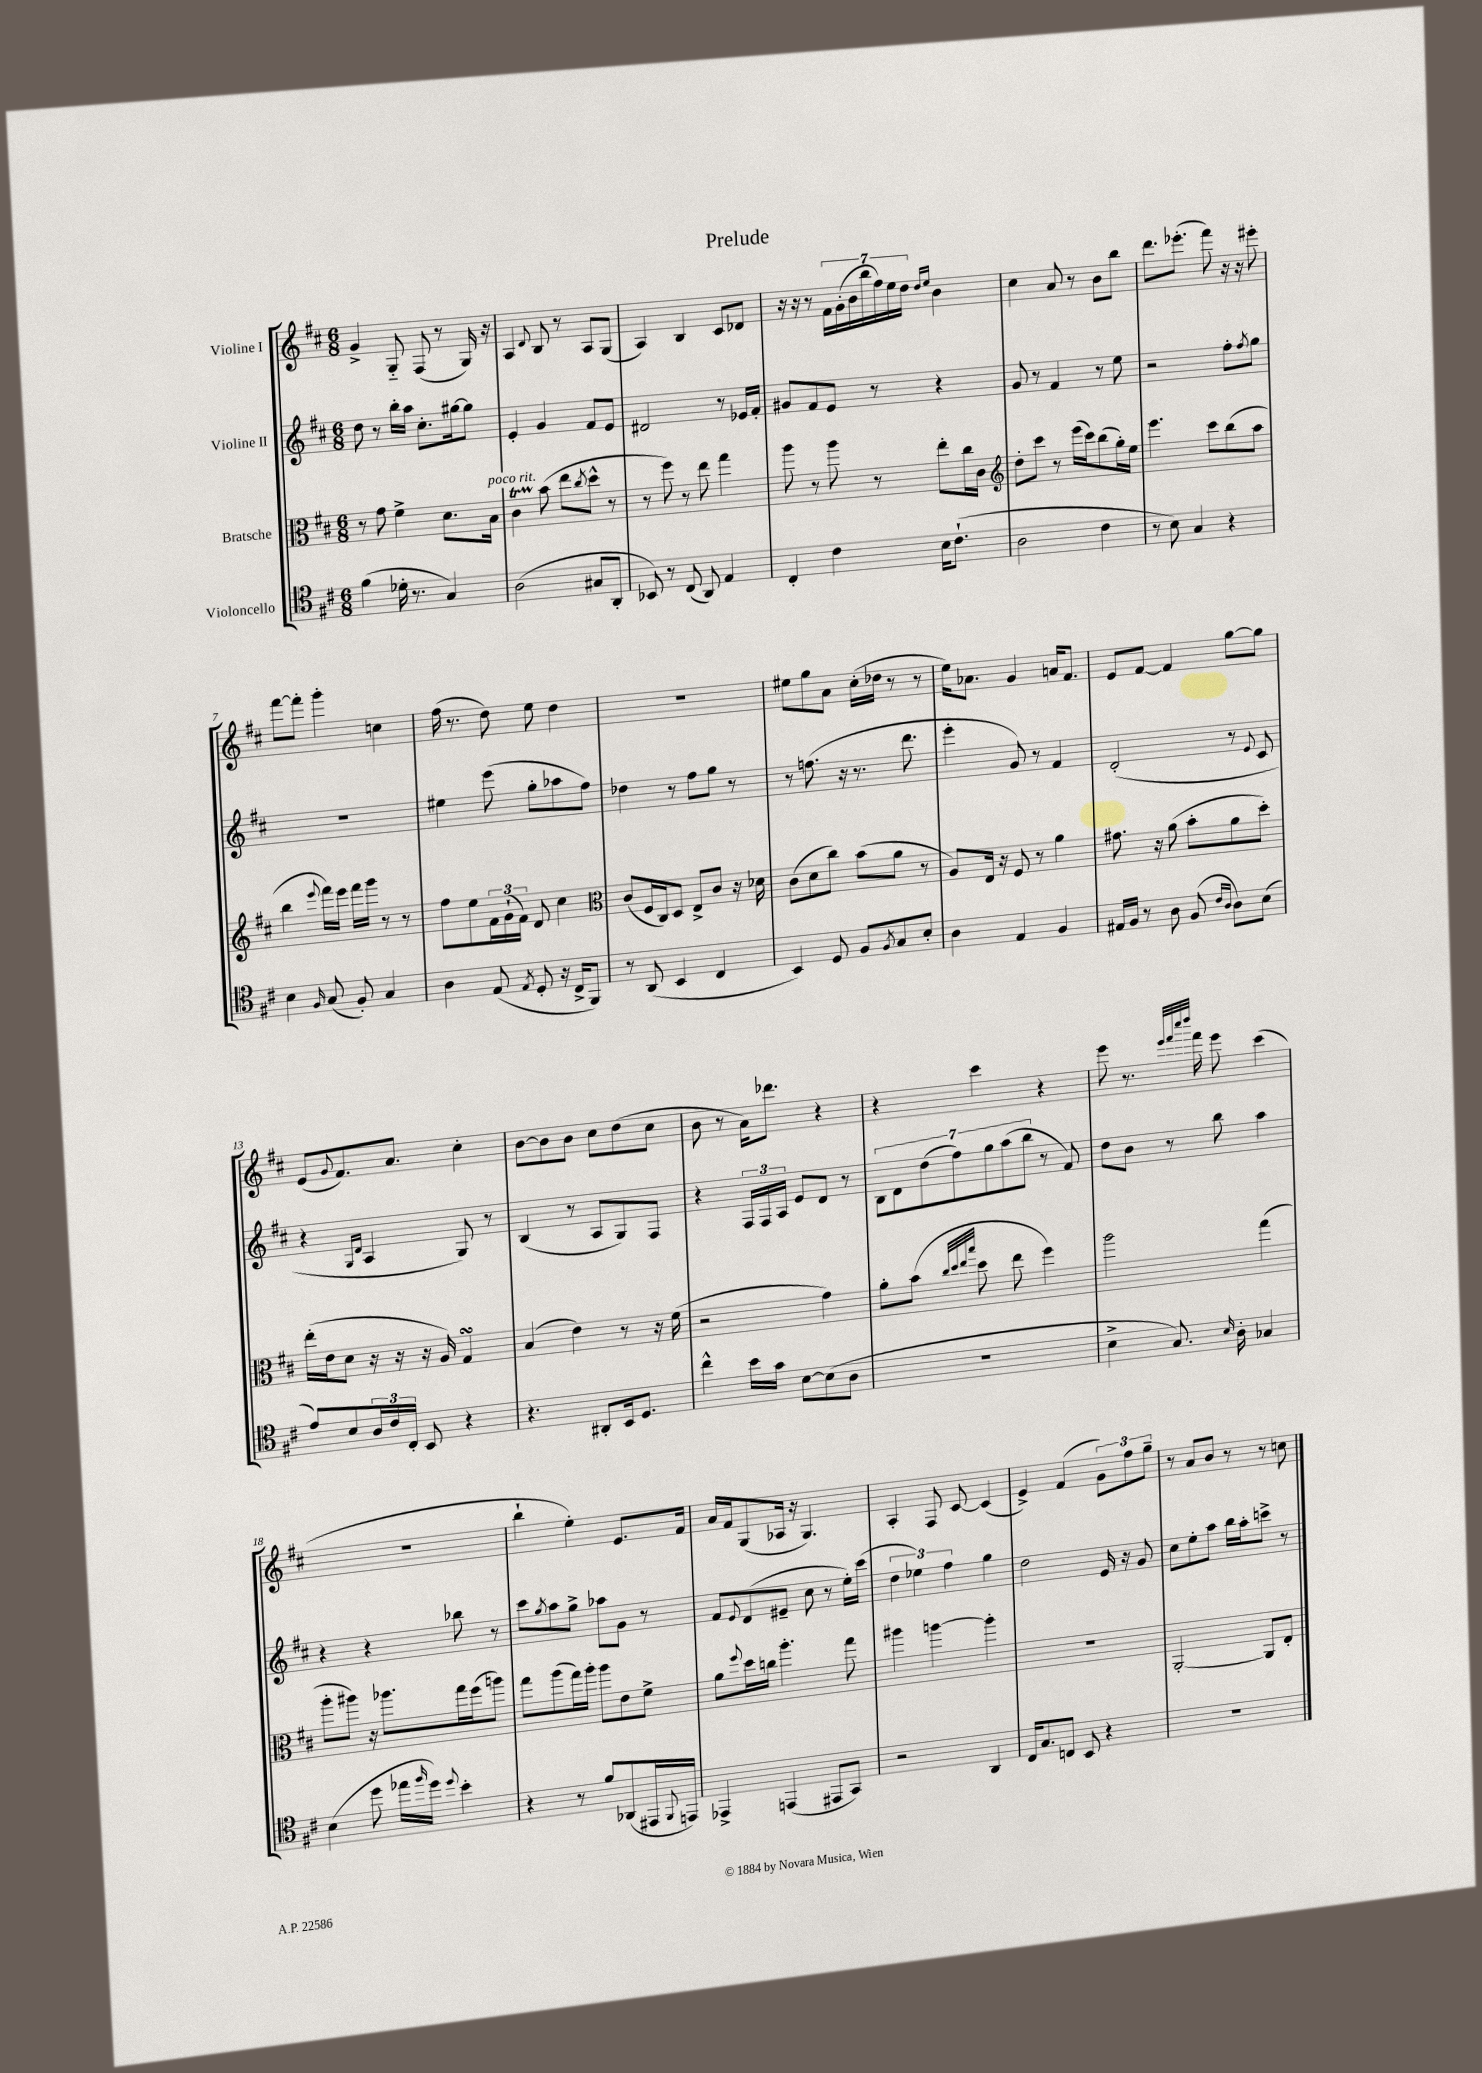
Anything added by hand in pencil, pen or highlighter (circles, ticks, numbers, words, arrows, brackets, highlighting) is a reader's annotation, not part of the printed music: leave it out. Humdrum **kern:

**kern	**kern	**kern	**kern
*staff4	*staff3	*staff2	*staff1
*clefC4	*clefC3	*clefG2	*clefG2
*k[f#c#]	*k[f#c#]	*k[f#c#]	*k[f#c#]
*M6/8	*M6/8	*M6/8	*M6/8
(4f#	8r	8dd	4g^
.	8g	8r	.
16d-'	4f#^	16bb'	8G'~
8.r	.	16aa	.
.	.	8.cc#'	(8F#
4G)	8.d	.	8r
.	.	[16gg#	.
.	.	8gg#]	16G)
.	16B	.	16r
=	=	=	=
(2A	4c#	4e'	4A
.	.	.	8qqd
.	(8b	4g	8B
.	8ee	.	8r
.	8qcc#	.	.
8G#	8dd^^	8f#	8A
8AA'	8r	8e	(8G
=	=	=	=
8BB-)	8r	2d#	4A)
8r	8ff#)	.	.
(8C#	8r	.	4B
8AA)	8ee	.	.
4E	4gg	8r	8c#
.	.	16e-	8d-
.	.	16f#'	.
=	=	=	=
4C#'	8aa	8g#	16r
.	.	.	16r
.	8r	8f#	8r
4c#	8aa	8e	28f#
.	.	.	(28g'
.	.	.	28b
.	.	.	28bb
.	8r	8r	.
.	.	.	28ff#)
.	.	.	28ee
.	.	.	28dd
.	.	.	16qqdd
.	.	.	16qqee
16B	8ee'	4r	4b
(8.c#`	.	.	.
.	16cc#	.	.
.	16c#	.	.
=	=	=	=
*	*clefG2	*	*
2A	8dd'	8g	4cc#
.	8ccc#	8r	.
.	8r	4f#	8a
.	(16eee	.	8r
.	16ccc#)	.	.
4c#	(8bb	8r	8b
.	16gg')	8ee	8bb
.	16ee	.	.
=	=	=	=
8r	4.eee	2r	8.ddd
8B)	.	.	.
.	.	.	(8.eee-'
4G	.	.	.
.	8ccc#	.	8fff#)
4r	(8bb	8ff#'	16r
.	.	.	16r
.	.	8qff#	.
.	8aa	8gg	8eee#'
=	=	=	=
4B	4bb	2.r	[8fff#
.	.	.	8fff#']
16qqF#	8qqeee	.	.
(8G	16fff#)	.	4ggg'
.	16eee	.	.
8F#')	16fff#	.	.
.	16ggg	.	.
4G	8r	.	4cc
.	8r	.	.
=	=	=	=
4A	8ff#	4ee#	(16ff#
.	.	.	8.r
.	8ee	.	.
(8E	24f#	(8eee	8dd)
.	(24g`	.	.
.	24f#)	.	.
8qE	.	.	.
8D'	8d	8gg'	8ee
16r	4cc#	8aa-	4dd
16C#^	.	.	.
8FF#)	.	8ff#)	.
=	=	=	=
*	*clefC3	*	*
8r	(8c#	4dd-	2.r
(8AA	16F#	.	.
.	16C#)	.	.
4BB	8D	8r	.
.	8E^	8ff#	.
4C#	8c#	8gg	.
.	16r	8r	.
.	16d-	.	.
=	=	=	=
4BB)	(8c#	8r	8ee#
.	8d	(8.ff	8gg
8D	8cc#)	.	8a
.	.	16r	.
8F#	(8b	8.r	(16cc#'
.	.	.	16dd-
8qF#	.	.	.
8G	8a	.	8r
.	.	8.ddd	.
8B'	8r	.	8r
=	=	=	=
4A	8A)	4eee'	16ee)
.	.	.	8.a-
.	16E	.	.
.	16r	.	.
4E	8F#	8g)	4g
.	8r	8r	.
4F#	4a	4f#	16a
.	.	.	8.f#
=	=	=	=
16E#	8.g#	(2d'	8e
16F#	.	.	.
8r	.	.	[8f#
.	16r	.	.
8A	(8a	.	4f#]
(8F#	8b'	.	.
16qqc#	.	.	.
16qqA	.	.	.
8A)	8a	8r	[8gg
.	.	8qqe	.
(8B	8dd')	8c#	8gg]
=	=	=	=
8e)	(16ee'	4r	(8e
.	16e	.	.
.	.	.	8qqg
8B	8d	.	8.f#)
.	.	16qqG	.
.	.	16qqd	.
24A	16r	4A	.
24c#	.	.	.
.	16r	.	8.a
24C#'	.	.	.
8BB	16r	.	.
.	16A)	.	.
4r	4G	8G)	4cc#'
.	.	8r	.
=	=	=	=
4.r	(4B	(4B	[8b
.	.	.	8b]
.	4e)	8r	8b
8AA#'	.	8A	8cc#
16BB	8r	8G)	(8dd
8.D	.	.	.
.	16r	8F#	8cc#
.	(16f#	.	.
=	=	=	=
4cc#^^	2r	4r	8b
.	.	.	8r
16b	.	24F#	16a)
.	.	24F#	.
16g	.	.	8.ddd-
.	.	24A	.
[8B	.	8e	.
(8B]	4g)	8d	4r
8A	.	8r	.
=	=	=	=
2.r	8a'	14B	4r
.	.	14d	.
.	(8b	.	.
.	.	(14dd	.
.	.	14ff#)	.
.	32qqcc#	.	.
.	32qqdd	.	.
.	32qqee	.	.
.	32qqbb	.	.
.	8dd	.	4ccc#
.	.	14gg	.
.	.	(14aa	.
.	8ee	.	.
.	.	14bb	.
.	4ff#)	8r	4r
.	.	8f#)	.
=	=	=	=
4B^	2aa	8dd	8eee
.	.	8b	8.r
8.G)	.	8r	.
.	.	.	32qqeee
.	.	.	32qqfff#
.	.	.	32qqcccc#
.	.	.	32qqdddd
.	.	.	16fff#
.	.	8bb	8eee
16qqB	.	.	.
16A'	.	.	.
4G-	(4gg	4aa	(4ccc#
=	=	=	=
(4B	8aa'	4r	2.r
.	8aa#)	.	.
8dd	16r	4r	.
.	8.aa-	.	.
16ee-	.	.	.
16qqff#	.	.	.
16dd)	.	.	.
8qqdd	.	.	.
4b'	16gg	8bb-	.
.	(16ff#	.	.
.	8aa)	8r	.
=	=	=	=
4r	8gg	8ccc#	4bb`
.	.	8qgg	.
.	(8aa	8aa	.
8r	16gg)	8gg^	4ee')
.	16aa'	.	.
8f#	8aa	8aa-	.
(8AA-	8e	8g	8.e
16EE#	8f#^	8r	.
8qqFF#	.	.	.
16EE)	.	.	16f#
=	=	=	=
4EE-^	8a	8f#	16a
.	.	.	16f#
.	8qqff#	8qqe	.
.	16dd	(8d	(8G
.	16cc	.	.
(4EE	4.aa'	8e#~	16A-
.	.	.	16r
.	.	8cc#	4.G)
8EE#	.	8r	.
8GG)	8gg	16ee')	.
.	.	(16ccc#	.
=	=	=	=
2r	4aa#	6dd	4A'
.	.	6ee-)	.
.	[4aa	.	8F#
.	.	6ff#	.
.	.	.	[8c#
4AA	4aa']	4gg	(4c#]
=	=	=	=
16C#	2.r	2dd	4e^)
8.G	.	.	.
8C	.	.	(4f#
8BB	.	.	.
4r	.	16e	12g)
.	.	16r	.
.	.	.	12ff#
.	.	8g	.
.	.	.	12gg~
=	=	=	=
2.r	[2AA'	8cc#	8r
.	.	8ee'	8a
.	.	8aa	8b
.	.	16bb	8r
.	.	16aa'	.
.	8AA]	8ccc^	8r
.	8E'	8r	8cc
==	==	==	==
*-	*-	*-	*-
